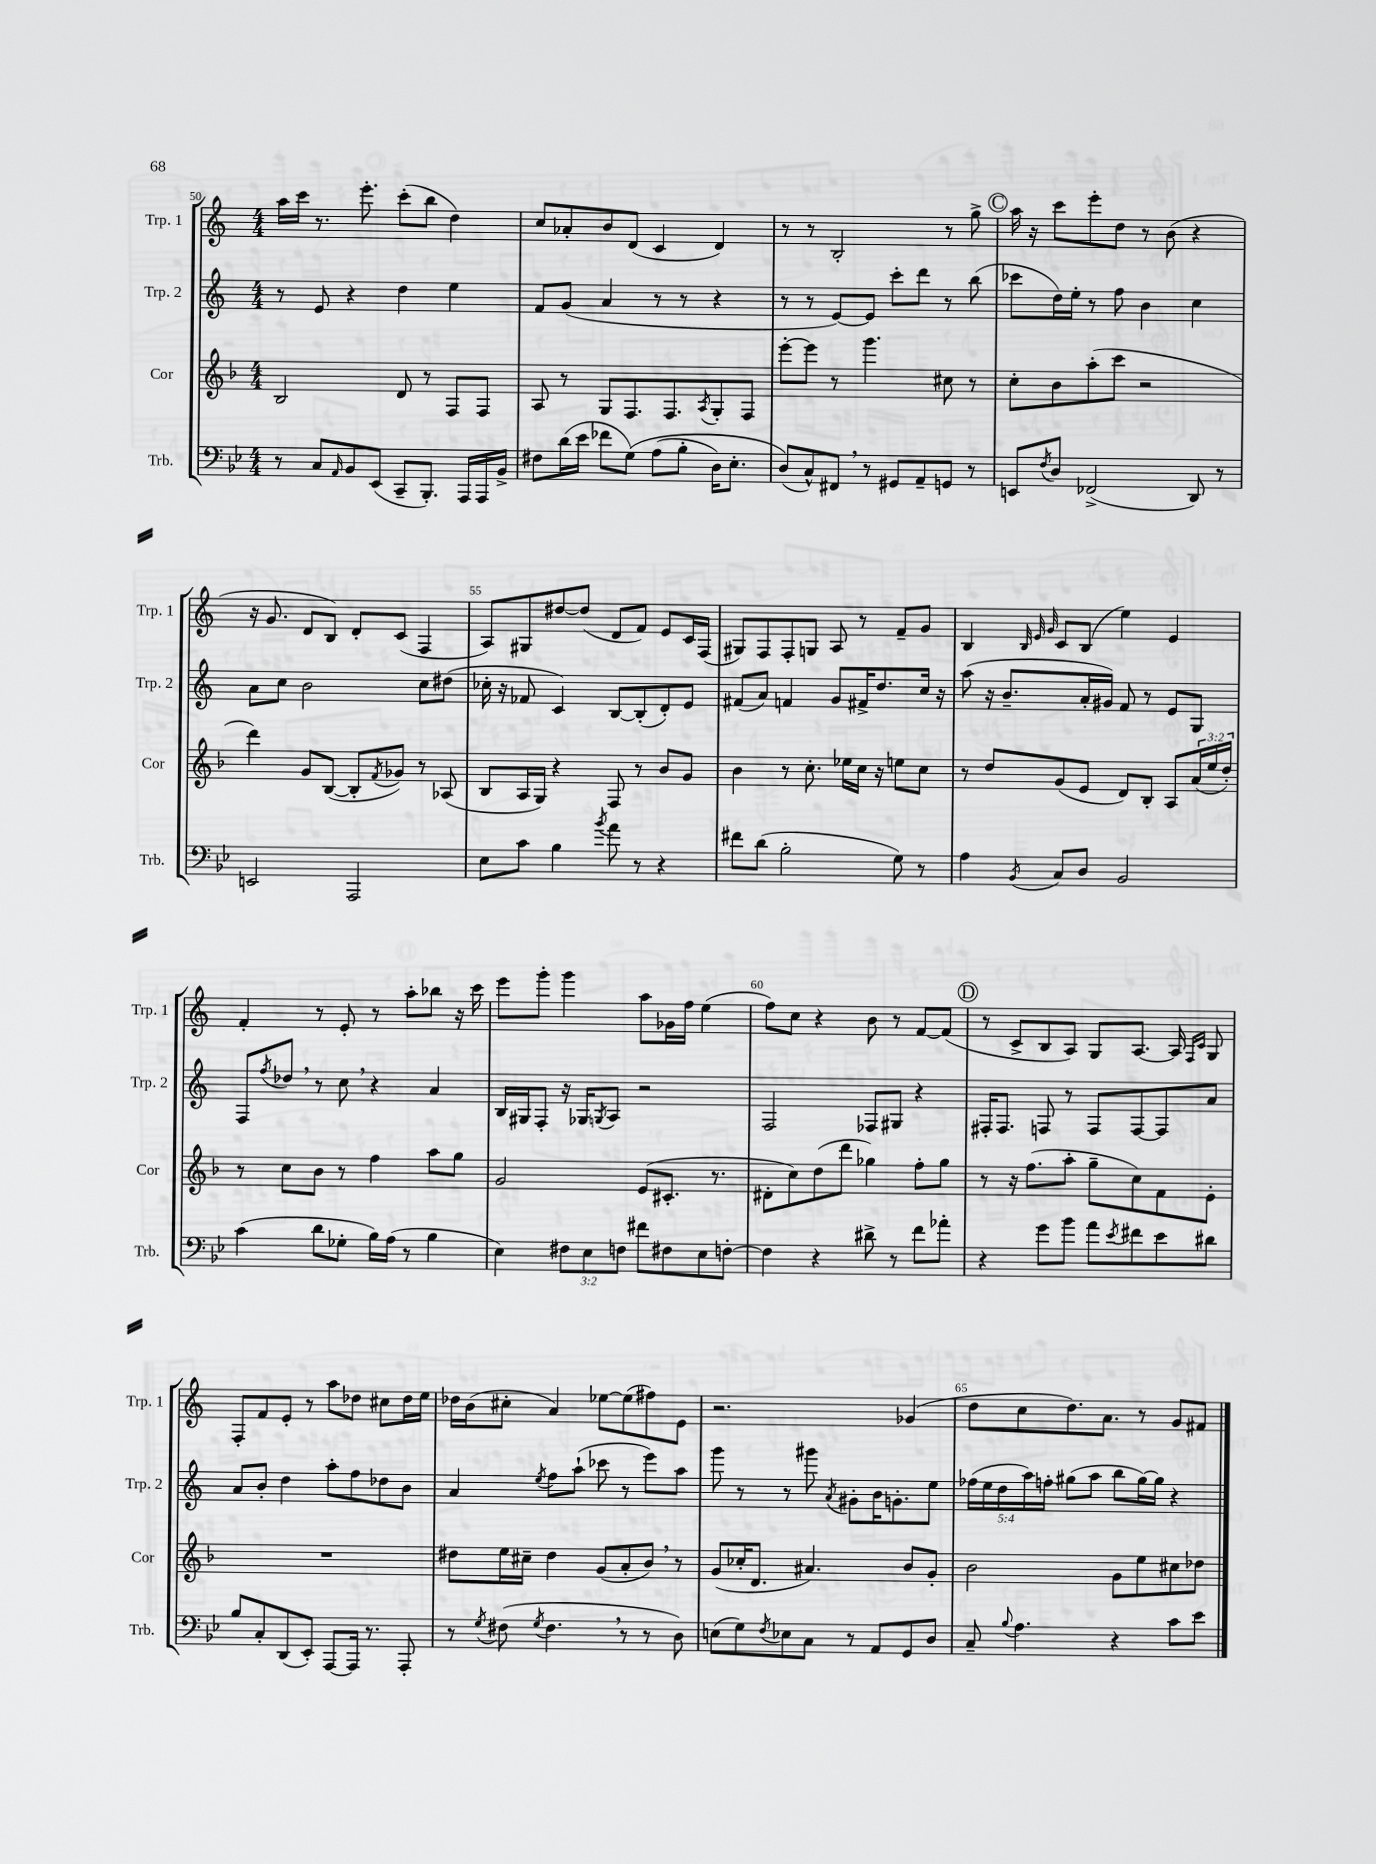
<<
\new StaffGroup <<
\new Staff = "s0" \with { instrumentName = "Trp. 1" shortInstrumentName = "Trp. 1" } {
    \clef treble \key c \major \numericTimeSignature \time 4/4
    a''16 c'''16 r8. e'''8.-. c'''8-.( b''8 d''4) |
    c''8 aes'8-. b'8 d'8( c'4 d'4) |
    r8 r8 b2-. r8 g''8-> |
    \mark \markup { \circle "C" } a''16 r16 c'''8 e'''8-. d''8 r8 b'8( r4 |
    r16 g'8. d'8 b8) d'8-. c'8( f4 |
    a8) gis8 dis''8~ dis''8( d'8 f'8) e'8 c'16 f16( |
    gis8) f8 f8-. g8 a8 r8 f'8-- g'8 |
    b4 \grace { b32 e'32 g'32 } c'8 b8( e''4) e'4 |
    f'4-. r8 e'8-. r8 a''8-. bes''8 r16 c'''16 |
    e'''8 g'''8-. g'''4 a''8 ges'16 f''16 e''4( |
    f''8) c''8 r4 b'8 r8 f'8~ f'8( |
    \mark \markup { \circle "D" } r8 c'8-> b8 a8) g8 a8.~ a16 \grace { f16 c'16 } g8 |
    f8-. f'8 e'8-. r8 a''8 des''8 cis''8 des''16 e''16 |
    des''16 b'16( cis''8-. a'4) ees''8~ ees''8( fis''8) e'8 |
    r2. ges'4( |
    d''8 c''8 d''8.) a'8. r8 g'8 fis'8 \bar "|." |
}
\new Staff = "s1" \with { instrumentName = "Trp. 2" shortInstrumentName = "Trp. 2" } {
    \clef treble \key c \major \numericTimeSignature \time 4/4 \override Staff.TupletNumber.text = #tuplet-number::calc-fraction-text
    r8 e'8 r4 d''4 e''4 |
    f'8 g'8( a'4 r8 r8 r4 |
    r8 r8 e'8~) e'8 c'''8-. d'''8 r8 b''8( |
    \mark \markup { \circle "C" } ces'''8 d''16) e''16-. r8 f''8 b'4 c''4 |
    a'8 c''8 b'2 c''8 dis''8( |
    ces''16-. r16 fes'8 c'4) b8~ b8-.( d'8-.) e'8 |
    fis'8( a'8) f'4 g'8 fis'16-> d''8. c''16 r16 |
    a''8( r16 b'8.-- a'16-. gis'16) f'8 r8 e'8 g8 |
    f8 \acciaccatura { f''8 } des''8 \breathe r8 c''8 \breathe r4 a'4 |
    b16 gis16 f8-. r16 ges16 \acciaccatura { g8 } a8 r2 |
    f2 fes8 gis8 r4 |
    \mark \markup { \circle "D" } fis16-. fis8. f8 r8 f8 f8~ f8 a'8 |
    a'8 b'8-. d''4 a''8-. f''8 des''8 b'8 |
    a'4 \acciaccatura { e''8 } f''8 a''8-!( ces'''8 r8 e'''8) a''8 |
    g'''8 r8 r8 gis'''8 \acciaccatura { a'8 } gis'8-. b'16 g'8.-. e''8 |
    \tuplet 5/4 { fes''16( e''16 d''16 a''16) f''16-. } gis''8( a''8 b''8 gis''16~) gis''16 r4 \bar "|." |
}
\new Staff = "s2" \with { instrumentName = "Cor" shortInstrumentName = "Cor" } {
    \clef treble \key f \major \numericTimeSignature \time 4/4 \override Staff.TupletNumber.text = #tuplet-number::calc-fraction-text
    bes2 d'8 r8 f8 f8 |
    a8 r8 g8 f8. f8. \acciaccatura { a8 } g8-. f8 |
    e'''8~-. e'''8 r8 g'''4. cis''8 r8 |
    \mark \markup { \circle "C" } c''8-. bes'8 a''8-.( c'''8 r2 |
    d'''4) g'8 bes8~( bes8-. \acciaccatura { f'8 } ges'8) r8 aes8( |
    bes8 a16 g16) r4 f8 r8 bes'8 g'8 |
    bes'4 r8 c''8.-. ees''16 c''16 r16 e''8 c''8 |
    r8 d''8 g'8( e'8 d'8) bes8-. a8 \tuplet 3/2 { a'16( e''16 d''16-.) } |
    r8 c''8 bes'8 r8 f''4 a''8 g''8 |
    g'2 e'8( cis'8.-. r8. |
    dis'8-. c''8) d''8( d'''8 ges''4) f''8-. ges''8 |
    \mark \markup { \circle "D" } r8 r16 f''8.( a''8-. g''8-- c''8) f'8 e'8-. |
    R1 |
    dis''8 e''16 cis''16-- dis''4 g'8( a'8-. bes'8) \breathe r8 |
    g'8( ces''16-. d'8. ais'4.) bes'8 g'8-. |
    bes'2 g'8 e''8 cis''8 des''8 \bar "|." |
}
\new Staff = "s3" \with { instrumentName = "Trb." shortInstrumentName = "Trb." } {
    \clef bass \key bes \major \numericTimeSignature \time 4/4 \override Staff.TupletNumber.text = #tuplet-number::calc-fraction-text
    r8 c8 \grace { a,16 } bes,8 ees,8( c,8-- bes,,8.-.) a,,16 a,,16 bes,16-> |
    fis8 d'16( ees'16 fes'8 g8)\( a8( bes8-. d16) ees8.-. |
    d8(\) c8-^) fis,8 \breathe r8 gis,8 a,8-- g,8 r8 |
    \mark \markup { \circle "C" } e,8 \acciaccatura { f8 } d8 fes,2->( d,8) r8 |
    e,2 a,,2 |
    ees8 c'8 bes4 \acciaccatura { bes'8 } a'8 r8 r4 |
    fis'8 d'8( bes2-. g8) r8 |
    a4 \acciaccatura { bes,8 } c8 d8 bes,2 |
    c'4( d'8 ges8-. bes16) a16( r8 bes4 |
    ees4) \tuplet 3/2 { fis8 ees8 f8 } fis'8 fis8 ees8 f8~-. |
    f4 r4 dis'8-> r8 f'8 aes'8-. |
    \mark \markup { \circle "D" } r4 g'8 bes'8 a'8 \acciaccatura { ees'8 } fis'8 ees'8 dis'8 |
    bes8 c8-. d,8( ees,8-.) a,,8~ a,,16 r8. a,,8-. |
    r8 \acciaccatura { g8 } fis8( \acciaccatura { g8 } fis4. \breathe r8 r8 d8) |
    e8( g8) \acciaccatura { f8 } ees8 c8 r8 a,8 g,8 d8 |
    c8-- \appoggiatura { bes8 } a4. r4 c'8 ees'8 \bar "|." |
}
>>
>>
\layout { \context { \Score currentBarNumber = #50 \override BarNumber.break-visibility = ##(#f #t #t) barNumberVisibility = #(every-nth-bar-number-visible 5) } }
